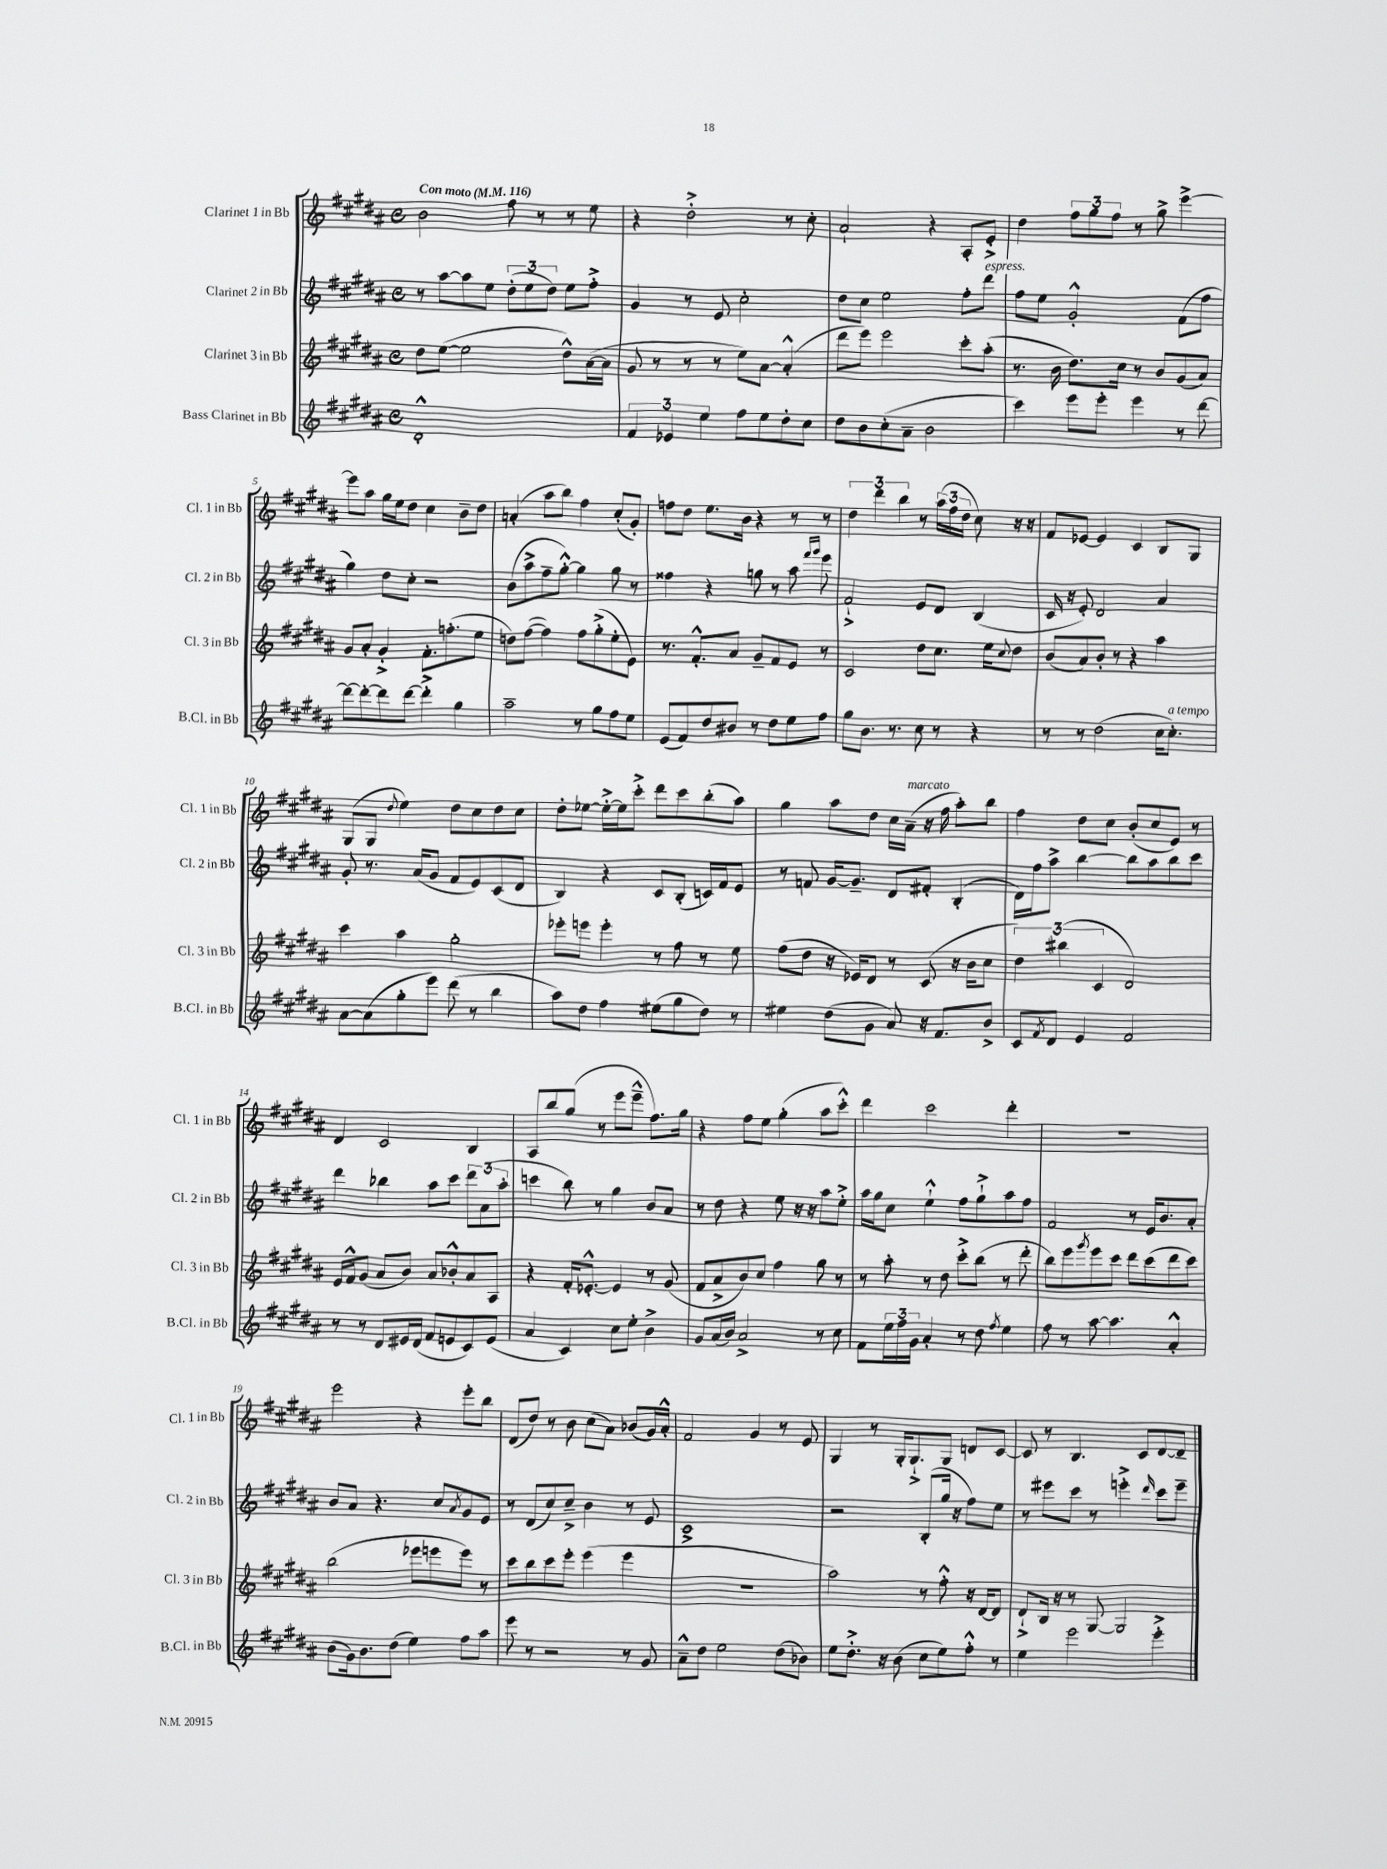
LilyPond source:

<<
\new StaffGroup <<
\new Staff = "s0" \with { instrumentName = "Clarinet 1 in Bb" shortInstrumentName = "Cl. 1 in Bb" } {
    \clef treble \key b \major \defaultTimeSignature \time 4/4 \tempo "Con moto" 4 = 116
    b'2 fis''8 r8 r8 e''8 |
    r4 dis''2-.-> r8 cis''8-. |
    ais'2-! r4 ais8-. e'8-.-> |
    dis''4 \tuplet 3/2 { fis''8 gis''8 fis''8 } r8 gis''8-> e'''4~-> |
    e'''8 ais''8 gis''16 e''16 dis''8 cis''4 b'8-- dis''8 |
    a'4-.( ais''8 b''8) fis''4 cis''8-.( gis'8-.) |
    f''8 dis''8 e''8. b'16 r4 r8 r8 |
    \tuplet 3/2 { dis''4 dis'''4 b''4 } r8 \tuplet 3/2 { ais''16( fis''16 dis''16 } cis''8) r16 r16 |
    fis'8 ees'8~ ees'4 cis'4 b8 gis8 |
    gis8( gis8 \appoggiatura { dis''8 } e''4) dis''8 cis''8 dis''8 cis''8 |
    dis''8-. ees''8~ ees''16~-.-> ees''16 cis'''8-.-> dis'''8 cis'''8 b''8-.( ais''8) |
    gis''4 ais''8 dis''8 cis''16 ais'16--^\markup { \italic "marcato" }( r16 fis''16 ais''8-.) b''8 |
    fis''4 dis''8 cis''8 b'8-.( cis''8 e'8) r8 |
    dis'4 cis'2 b4 |
    ais8 b''8 gis''8( r8 e'''8 e'''8---^ fis''8.) gis''16 |
    r4 fis''8 e''8 gis''4-.( ais''8 cis'''8-.-^) |
    dis'''4 cis'''2 dis'''4-. |
    r1 |
    e'''2 r4 e'''8-. b''8 |
    dis'8( dis''8) r8 b'8 cis''8( ais'8) bes'8( gis'16) ais'16-.-^ |
    fis'2 gis'4 r8 e'8 |
    gis4 r8 gis16-. gis8.-!-> gis8 d'8 cis'8~ |
    cis'8 r8 b4. cis'8 dis'8~ dis'8-- \bar "|." |
}
\new Staff = "s1" \with { instrumentName = "Clarinet 2 in Bb" shortInstrumentName = "Cl. 2 in Bb" } {
    \clef treble \key b \major \defaultTimeSignature \time 4/4
    r8 ais''8~ ais''8 e''8 \tuplet 3/2 { dis''8-.( e''8 dis''8) } e''8 fis''8-.-> |
    gis'4 r8 e'8 cis''2-. |
    dis''8 cis''8 e''2 fis''8-. dis'''8^\markup { \italic "espress." } |
    fis''8 e''8 gis'2-.-^ fis'8( fis''8 |
    gis''4) dis''8 cis''8-. r2 |
    b'8( ais''8-> fis''8-- gis''8~-.-^) gis''4 gis''8 r8 |
    fisis''4 r4 g''8 r8 ais''8 \grace { fis'''16 gis'''16 } e'''8 |
    fis'2-!-> e'8 dis'8 b4( |
    cis'16 r16 e'8-.) dis'2 ais'4 |
    gis'8-. r8. ais'16( gis'8 fis'8 e'8) cis'8( dis'8 |
    b4) r4 cis'8 b8-.( c'16) fis'16 e'8 |
    r8 f'8 gis'16~ gis'8.-- dis'8 fis'8-. b4-.( |
    dis'16) fis''16 ais''8-> b''4~ b''8 ais''8 b''8 cis'''8 |
    dis'''4 bes''4 ais''8 cis'''8 \tuplet 3/2 { dis'''8 ais'8( ais''8-. } |
    c'''4 b''8) r8 gis''4 b'8 ais'8 |
    r8 dis''8 r4 e''8 r16 r16 ais''8 e''8-.-> |
    ais''16 gis''16 cis''8 e''4-!-^ fis''8 gis''8-!-> ais''8 fis''8 |
    fis'2 r8 e'16 b'8. ais'8-. |
    b'8 ais'8 r4. cis''8 \acciaccatura { ais'8 } gis'8 e'8 |
    r8 dis'8( cis''8) cis''8---> b'4 r8 e'8 |
    cis'1-> |
    r2 b8-.( gis''16 r16 fis''8) e''8 |
    r8 eis'''8 cis'''8 r8 e'''4-.-> \grace { dis'''16 } cis'''8 e'''8-- \bar "|." |
}
\new Staff = "s2" \with { instrumentName = "Clarinet 3 in Bb" shortInstrumentName = "Cl. 3 in Bb" } {
    \clef treble \key b \major \defaultTimeSignature \time 4/4
    dis''8 e''8~( e''2 dis''8-^) ais'16~( ais'16 |
    gis'8 r8 r8 r8 e''8) ais'8~ ais'4-.-^( |
    dis'''8 e'''8) e'''2 cis'''8-. ais''8-.( |
    r8. b'16 dis''8.) cis''16 r8 b'8 gis'8( ais'8) |
    gis'8 ais'8-. gis'4-.-> fis'8.-. f''8.-.( e''8 |
    d''8) fis''8~( fis''4) fis''8 gis''8-.->( e''8-. e'8) |
    r8. fis'8.-.-^ ais'8 gis'8-- fis'8 e'8 r8 |
    cis'2 dis''8 cis''8. e''16 \appoggiatura { cis''8 } dis''8 |
    b'8( ais'8) b'8-. r8 r4 ais''4 |
    cis'''4 ais''4 gis''2-. |
    ees'''8-. e'''8 e'''4-. r8 fis''8 r8 e''8 |
    fis''8( dis''8 r16 ees'16) dis'8 r8 cis'8( r16 b'16 cis''8 |
    \tuplet 3/2 { dis''4) bis''4( cis'4 } dis'2) |
    e'16 fis'16-^ gis'8( ais'8 b'8) ais'8 bes'8-.-^ ais'8 ais8 |
    r4 fis'16-. ees'8.~-.-^ ees'4 r8 gis'8( |
    fis'8 ais'8-> b'8) cis''8 fis''4 gis''8 r8 |
    r8 ais''8-. r8 dis''8 cis'''8-.-> b''8( r8 dis'''8-. |
    b''8) e'''8 \acciaccatura { gis'''8 } e'''8 cis'''8 dis'''8 cis'''8( dis'''8 cis'''8) |
    b''2( ees'''8 e'''8 e'''8) r8 |
    cis'''8 b''8 cis'''8 e'''8-. e'''4( e'''4 |
    R1 |
    ais''2) r8 fis''8-.-^ r16 dis'16~ dis'8 |
    dis'8-!-> b16 r16 r8 gis8~ gis2 \bar "|." |
}
\new Staff = "s3" \with { instrumentName = "Bass Clarinet in Bb" shortInstrumentName = "B.Cl. in Bb" } {
    \clef treble \key b \major \defaultTimeSignature \time 4/4
    dis'1-.-^ |
    \tuplet 3/2 { fis'4 ees'4 e''4 } fis''8 e''8 dis''8-. cis''8 |
    dis''8 b'8 cis''8-.( ais'8-- b'2 |
    cis'''4) e'''8 e'''8-. e'''4 r8 dis'''8~ |
    dis'''8~ dis'''8~-. dis'''8 dis'''8~ dis'''4-.-> gis''4 |
    ais''2-- r8 gis''8 fis''8 e''8 |
    e'8( fis'8) dis''8 bis'8 r8 dis''8 e''8 fis''8 |
    gis''8 b'8. r8. cis''8 r8 r4 |
    r8 r8 dis''2( cis''16 cis''8.-.^\markup { \italic "a tempo" }) |
    ais'8~ ais'8( gis''8-. e'''8) dis'''8( r8 b''4 |
    ais''8) dis''8 fis''4 eis''8( gis''8 dis''8) r8 |
    eis''4 dis''8( gis'8 ais'8) r16 fis'8. b'8-> |
    cis'8 \acciaccatura { fis'8 } dis'8 e'4 fis'2 |
    r8 r8 dis'8 eis'16 dis'16( fis'8 e'8 cis'8) e'8( |
    ais'4 cis'4) cis''8 e''8-. b'4-> |
    gis'8 ais'16( b'16) ais'2-> r8 cis''8 |
    fis'8 \tuplet 3/2 { e''16 fis''16 gis'16 } ais'4-. r8 dis''8 \acciaccatura { fis''8 } e''4 |
    fis''8 r8 ais''8~ ais''4. ais'4-.-^ |
    b'8( gis'16) b'8. dis''8( e''4) fis''8 ais''8 |
    e'''8 r8 r2 r8 gis'8 |
    ais'8---^ dis''8 e''2 dis''8( bes'8) |
    e''8 dis''8.-.-> r16 b'8( cis''8 e''8) fis''8-.-^ r8 |
    e''4 e'''2 e'''4-.-> \bar "|." |
}
>>
>>
